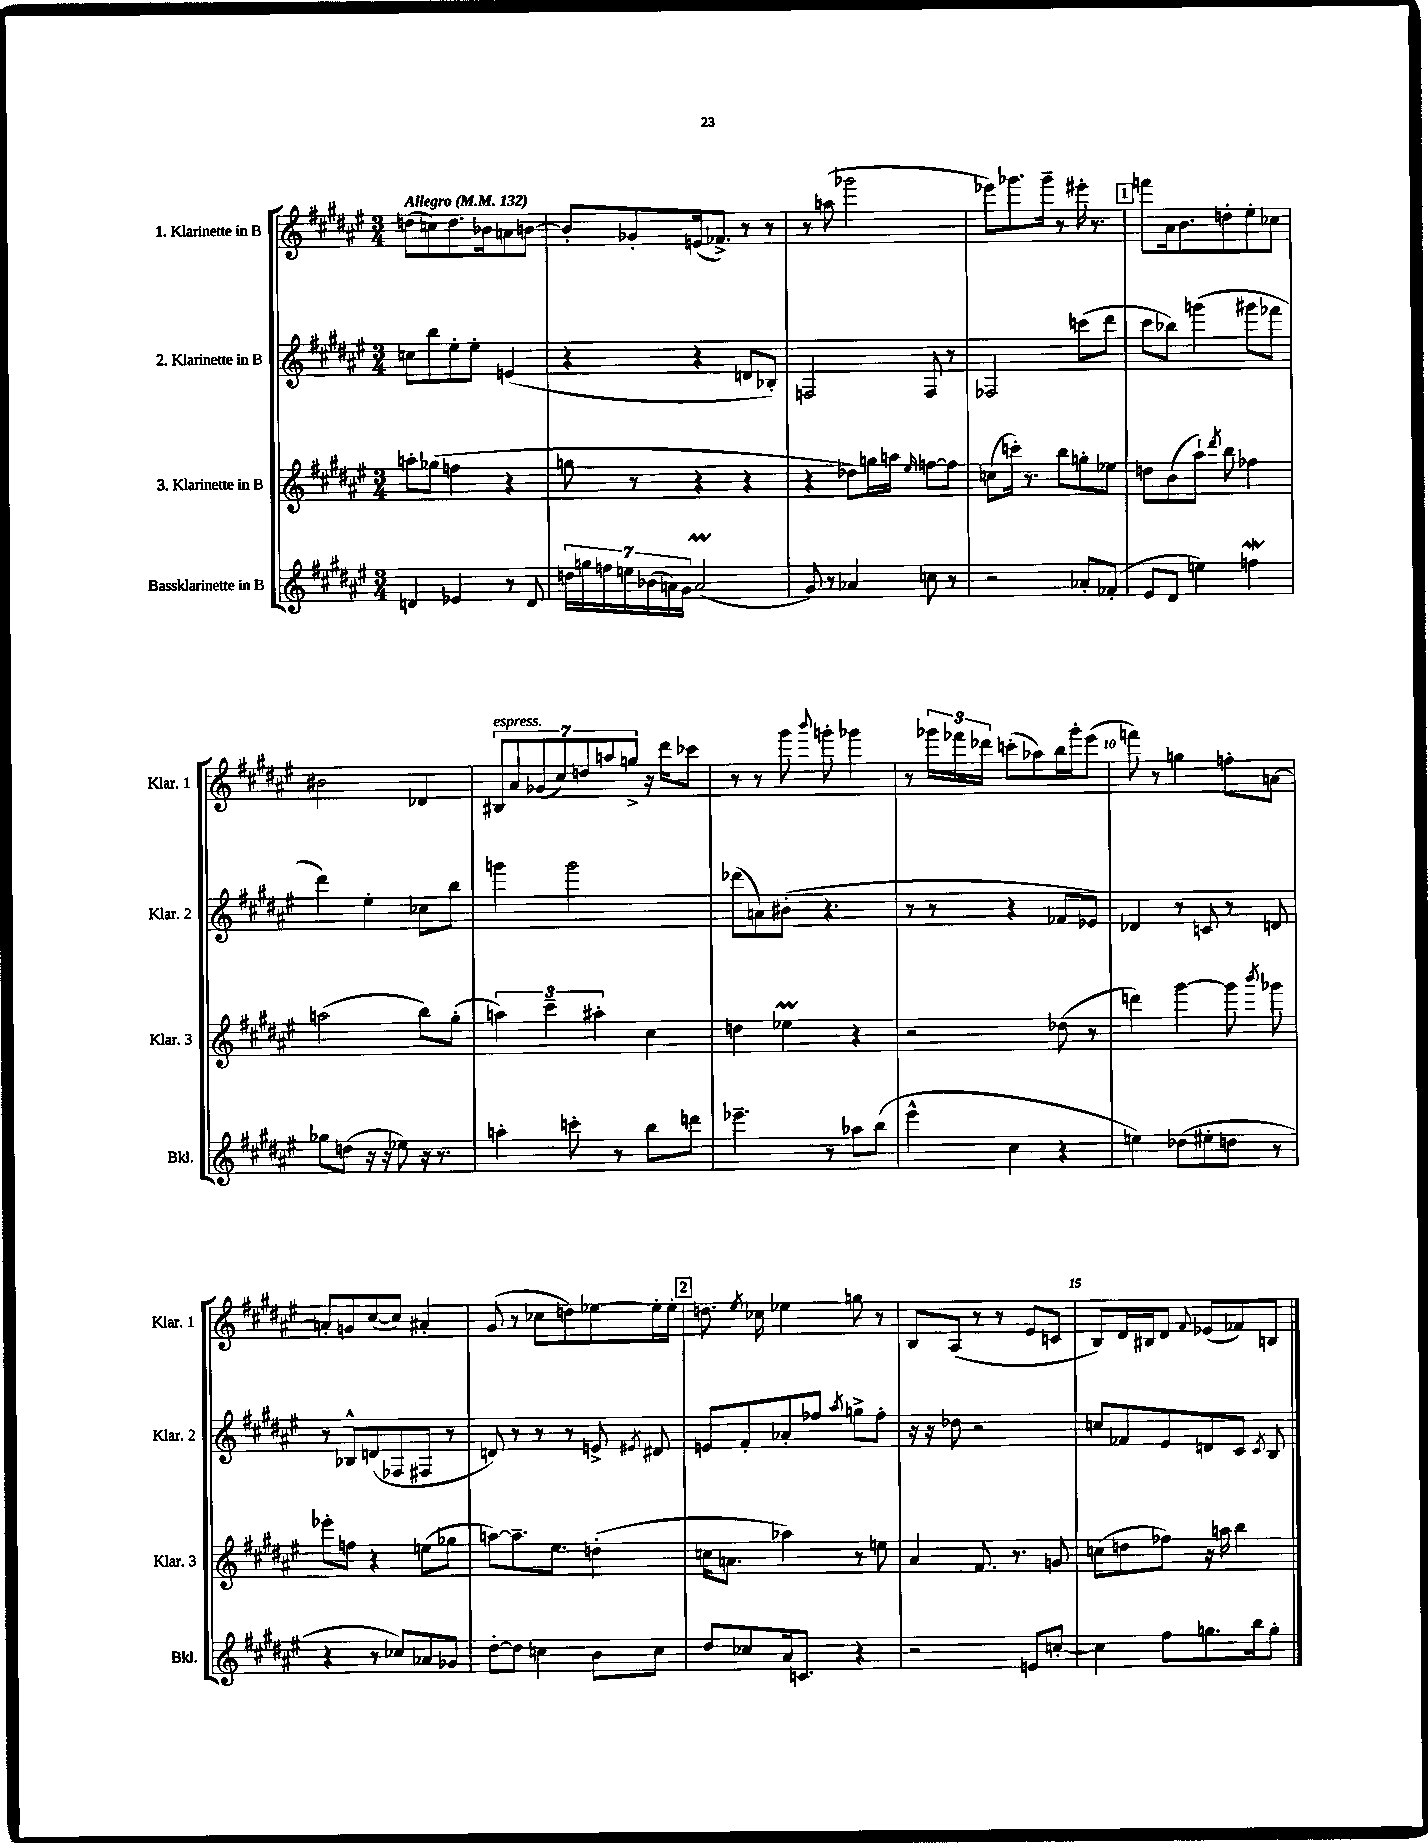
<<
\new StaffGroup <<
\new Staff = "s0" \with { instrumentName = "1. Klarinette in B" shortInstrumentName = "Klar. 1" } {
    \clef treble \key fis \major \numericTimeSignature \time 3/4 \tempo "Allegro" 4 = 132
    \autoBeamOff d''8[( c''8) d''8. bes'16 a'8 b'8]~ |
    b'8[-. ges'8-. e'16( fes'8.]->) r8 r8 |
    r8 a''8( ges'''2 |
    ees'''8[) ges'''8. ges'''16]-- r8 eis'''16-. r8. |
    \mark \markup { \box "1" } f'''8[ ais'16 b'8. d''8-. eis''8-. ces''8] |
    bis'2 des'4 |
    \tuplet 7/4 { bis8[^\markup { \italic "espress." } ais'8 ges'8( cis''8) d''8 a''8 g''8]-> } r16 dis'''16[ ces'''8] |
    r8 r8 gis'''8 \appoggiatura { b'''8 } g'''8-. ges'''4 |
    r8 \tuplet 3/2 { ges'''16[ fes'''16 des'''16] } c'''8[-.( aes''8) b''16 ges'''16-. eis'''8]( |
    f'''8) r8 g''4 f''8[-. a'8]~ |
    a'8[-. g'8 cis''8~( cis''8]) ais'4-. |
    gis'8( r8 ces''8[ d''8) ees''8~ ees''16-. ees''16]-. |
    \mark \markup { \box "2" } d''8. \acciaccatura { eis''8 } ces''16 ees''4 g''8 r8 |
    b8[ ais8]( r8 r8 eis'8[ c'8] |
    b8[) dis'16 bis16 dis'8] \appoggiatura { fis'8 } ees'8[( fes'8) b8] \bar "|." |
}
\new Staff = "s1" \with { instrumentName = "2. Klarinette in B" shortInstrumentName = "Klar. 2" } {
    \clef treble \key fis \major \numericTimeSignature \time 3/4
    \autoBeamOff c''8[ b''8 eis''8-. eis''8]-. e'4( |
    r4 r4 d'8[ bes8]-.) |
    f2 f8 r8 |
    fes2 c'''8[( dis'''8] |
    \mark \markup { \box "1" } cis'''8[ bes''8]) g'''4( gis'''8[ fes'''8] |
    dis'''4) eis''4-. ces''8[ b''8] |
    g'''4 g'''2 |
    des'''8[( a'8) bis'8]-.( r4. |
    r8 r8 r4 fes'8[ ees'8]) |
    des'4 r8 c'8 r8 d'8 |
    r8 bes8[-^ d'8( fes8 fis8] r8 |
    d'8) r8 r8 r8 e'8-> \acciaccatura { eis'8 } dis'8 |
    \mark \markup { \box "2" } e'8[ fis'8-. aes'8-. fes''8] \acciaccatura { ais''8 } g''8[-> fes''8]-. |
    r16 r16 des''8 r2 |
    c''8[ fes'8 eis'8 d'8 cis'8] \acciaccatura { cis'8 } b8 \bar "|." |
}
\new Staff = "s2" \with { instrumentName = "3. Klarinette in B" shortInstrumentName = "Klar. 3" } {
    \clef treble \key fis \major \numericTimeSignature \time 3/4
    \autoBeamOff a''8[-. ges''8]( f''4 r4 |
    g''8 r8 r4 r4 |
    r4 des''8[) g''16 a''16] \grace { eis''16 } f''8[~ f''8] |
    c''8[( c'''16]-.) r8. b''8[ g''8-. ees''8] |
    \mark \markup { \box "1" } d''8[ b'8( ais''8]-!) \acciaccatura { dis'''8 } b''8 fes''4 |
    a''2( b''8[) gis''8]-.( |
    \tuplet 3/2 { a''4) cis'''4-- ais''4-. } cis''4 |
    d''4 ees''4\prall r4 |
    r2 des''8( r8 |
    d'''4) gis'''4~ gis'''8 \acciaccatura { b'''8 } ges'''8 |
    ees'''8[-. f''8] r4 e''8[( ges''8] |
    a''8[~) a''8.-- eis''8.] d''4-.( |
    \mark \markup { \box "2" } c''16[ a'8.] aes''4) r8 e''8 |
    ais'4 fis'8. r8. g'8 |
    c''8[( d''8 fes''8]) r16 a''16 b''4 \bar "|." |
}
\new Staff = "s3" \with { instrumentName = "Bassklarinette in B" shortInstrumentName = "Bkl." } {
    \clef treble \key fis \major \numericTimeSignature \time 3/4
    \autoBeamOff d'4 ees'4 r8 d'8 |
    \tuplet 7/4 { d''16[ g''16 f''16 e''16 bes'16( a'16) gis'16] } a'2\prall( |
    gis'8) r8 aes'4 c''8 r8 |
    r2 aes'8[-. fes'8]-.( |
    \mark \markup { \box "1" } eis'8[ dis'8] e''4) f''4\mordent |
    ges''8[ d''8]( r16 r16 ees''8) r16 r8. |
    a''4-. c'''8-. r8 b''8[ d'''8] |
    ees'''4.-- r8 aes''8[ b''8]( |
    eis'''4-^ cis''4 r4 |
    e''4) des''8[( eis''8-. d''8] r8 |
    r4 r8 ces''8[) aes'8 ges'8] |
    dis''8[~-. dis''8] c''4 b'8[ c''8] |
    \mark \markup { \box "2" } dis''8[ ces''8 ais'16 c'8.] r4 |
    r2 e'8[ c''8]~-. |
    c''4 fis''8[ g''8. b''16 g''8]-. \bar "|." |
}
>>
>>
\layout { \context { \Score \override BarNumber.break-visibility = ##(#f #t #t) barNumberVisibility = #(every-nth-bar-number-visible 5) } }
